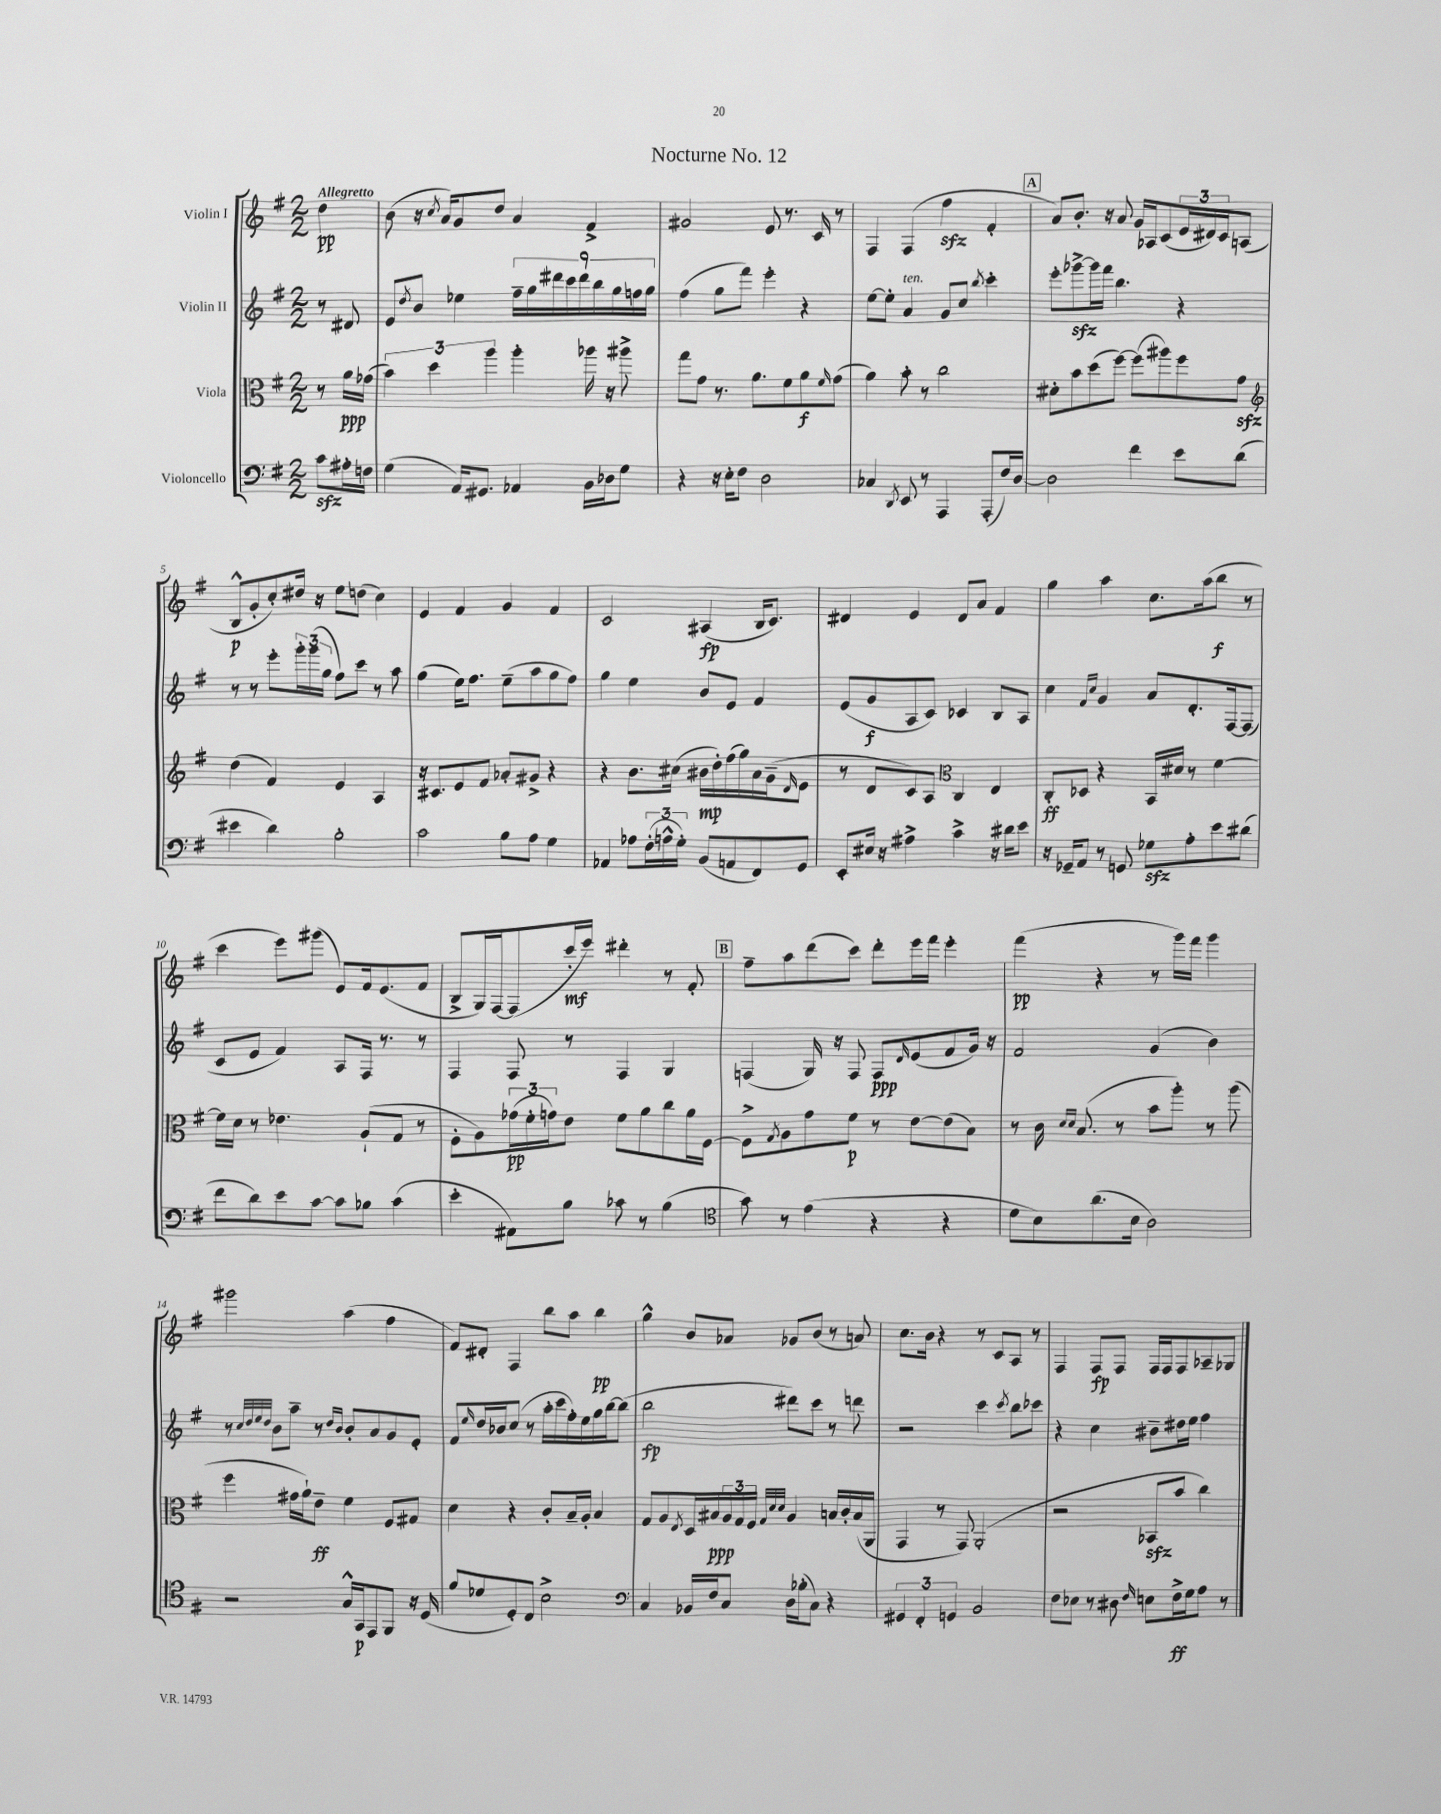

**kern	**dynam	**kern	**dynam	**kern	**dynam	**kern	**dynam
*part4	*part4	*part3	*part3	*part2	*part2	*part1	*part1
*staff4	*staff4	*staff3	*staff3	*staff2	*staff2	*staff1	*staff1
*I"Violoncello	*	*I"Viola	*	*I"Violin II	*	*I"Violin I	*
*clefF4	*	*clefC3	*	*clefG2	*	*clefG2	*
*k[f#]	*	*k[f#]	*	*k[f#]	*	*k[f#]	*
*M2/2	*	*M2/2	*	*M2/2	*	*M2/2	*
=	=	=	=	=	=	=	=
!	!	!	!	!	!	!LO:TX:a:B:t=Allegretto	!
8czz\L	.	8r	.	8r	.	4dd\	pp
16A#X'\L	.	16a\LL	ppp	8d#X/	.	.	.
16Fn\JJ	.	(16g-X\JJ	.	.	.	.	.
=1	=1	=1	=1	=1	=1	=1	=1
(4G\	.	6b\)	.	8e/L	.	(8b\	.
.	.	.	.	8qdd/	.	.	.
.	.	.	.	8b/J	.	16r	.
.	.	6dd\	.	.	.	.	.
.	.	.	.	.	.	8qcc/	.
.	.	.	.	.	.	16a/KL)	.
16AA/KL)	.	.	.	4ee-X\	.	8g/	.
8.GG#X/J	.	.	.	.	.	.	.
.	.	6aa\	.	.	.	.	.
.	.	.	.	.	.	8dd/J	.
4AA-X/	.	4aa'\	.	18ff#~\LL	.	4a/	.
.	.	.	.	18gg\	.	.	.
.	.	.	.	18ddd#X\	.	.	.
.	.	.	.	18ccc\	.	.	.
.	.	.	.	18ddd#\	.	.	.
16BB\LL	.	16aa-X\	.	.	.	4f#^/	.
.	.	.	.	18bb\	.	.	.
16D-X\J	.	16r	.	.	.	.	.
.	.	.	.	18gg\	.	.	.
8G\J	.	8aa#X^\	.	.	.	.	.
.	.	.	.	18ffn\	.	.	.
.	.	.	.	18gg\JJ	.	.	.
=2	=2	=2	=2	=2	=2	=2	=2
4r	.	8gg\L	.	(4ff#\	.	2g#X/	.
.	.	8g\J	.	.	.	.	.
16r	.	8.r	.	8gg\L	.	.	.
16E'\KL	.	.	.	.	.	.	.
8F#\J	.	.	.	8fff#\J)	.	.	.
.	.	8.a\L	.	.	.	.	.
2D\	.	.	.	4eee'\	.	8e/	.
.	.	8f#\	.	.	.	8.r	.
.	.	8a\	f	4r	.	.	.
.	.	.	.	.	.	16c/	.
.	.	16qqf#/	.	.	.	.	.
.	.	(8g\J	.	.	.	8r	.
=3	=3	=3	=3	=3	=3	=3	=3
4C-X/	.	4a\)	.	[8ee\L	.	4F#/	.
.	.	.	.	8ee'\J]	.	.	.
8qDD/	.	.	.	.	.	.	.
!	!	!	!	!LO:TX:a:i:t=ten.	!	!	!
8EE/	.	8b'\	.	4a/	.	(4F#/	.
8r	.	8r	.	.	.	.	.
4AAA/	.	2cc\	.	8g/L	.	4ff#zz\	.
.	.	.	.	8cc/J	.	.	.
.	.	.	.	8qbb/	.	.	.
(8AAA'/L	.	.	.	4ccc'\	.	4f#'/	.
16F#/L)	.	.	.	.	.	.	.
[16D/JJ	.	.	.	.	.	.	.
!!LO:REH:place=s1:t=A
=4	=4	=4	=4	=4	=4	=4	=4
2D\]	.	8d#X'\L	.	8eee'\L	.	8a/L)	.
.	.	8b\	.	[8ggg-Xzz^\	.	8.b'/J	.
.	.	(8dd\	.	16ggg-\L]	.	.	.
.	.	.	.	16fff#\JJ	.	16r	.
.	.	[8ff#\J)	.	4.bb\	.	8a/	.
4f#\	.	(8ff#\L]	.	.	.	16g/LL	.
.	.	.	.	.	.	16A-X/J	.
.	.	8aa#X\)	.	.	.	(8c/	.
8e\L	.	8ff#\	.	4r	.	24e/L	.
.	.	.	.	.	.	24d#X/)	.
.	.	.	.	.	.	24c/J	.
(8d\J	.	8gzz\J	.	.	.	(8An/J	.
!!LO:LB:g=z
=5	=5	=5	=5	=5	=5	=5	=5
*	*	*clefG2	*	*	*	*	*
4e#X\	.	(4dd\	.	8r	.	8B^^/L	p
.	.	.	.	8r	.	8g'/	.
4d\)	.	4f#/)	.	8eee'\L	.	8cc'/)	.
.	.	.	.	24ggg'\L	.	16dd#X/Jk	.
.	.	.	.	(24ggg\	.	.	.
.	.	.	.	.	.	16r	.
.	.	.	.	24gg\JJ	.	.	.
2B'\	.	4e/	.	8ff#\L)	.	8ee\L	.
.	.	.	.	8ccc\J	.	(8ddn\J	.
.	.	4A/	.	8r	.	4cc\)	.
.	.	.	.	8aa\	.	.	.
=6	=6	=6	=6	=6	=6	=6	=6
2c\	.	16r	.	(4gg\	.	4e/	.
.	.	8.c#X/L	.	.	.	.	.
.	.	8e/	.	16ee\KL)	.	4f#/	.
.	.	.	.	8.ff#\J	.	.	.
.	.	8f#/J	.	.	.	.	.
8B\L	.	8a-X'/L	.	(8ee~\L	.	4g/	.
8A\J	.	8g#X^/J	.	8aa\	.	.	.
4G\	.	4r	.	8gg\	.	4f#/	.
.	.	.	.	8ff#\J)	.	.	.
=7	=7	=7	=7	=7	=7	=7	=7
4AA-X/	.	4r	.	4gg\	.	2c/	.
8A-X\L	.	8.b\L	.	4ee\	.	.	.
(24F#'\L	.	.	.	.	.	.	.
24An^^\	.	.	.	.	.	.	.
.	.	(16cc#X\Jk	.	.	.	.	.
24G'\JJ)	.	.	.	.	.	.	.
(8BB/L	.	16b#X\LL	mp	8b/L	.	(4A#X/	fp
.	.	16dd'\)	.	.	.	.	.
8AAn/	.	(16ff#\	.	8e/J	.	.	.
.	.	16gg\)	.	.	.	.	.
8FF#/)	.	16a\	.	4f#/	.	16B/KL	.
.	.	(16g~\J	.	.	.	8.c/J)	.
.	.	16qqd/	.	.	.	.	.
8GG/J	.	8e\J	.	.	.	.	.
=8	=8	=8	=8	=8	=8	=8	=8
8EE'/L	.	8r	.	(8e/L	.	4d#X/	.
16E#X/Jk	.	8d/L	.	8g/	f	.	.
16r	.	.	.	.	.	.	.
4A#X^\	.	8c/)	.	8A/	.	4e/	.
.	.	8A/J	.	8c/J)	.	.	.
*	*	*clefC3	*	*	*	*	*
4c^\	.	4C/	.	4c-X/	.	8d#/L	.
.	.	.	.	.	.	8a/J	.
16r	.	4E/	.	8B/L	.	4f#/	.
16d#X\KL	.	.	.	.	.	.	.
8e\J	.	.	.	8A/J	.	.	.
=9	=9	=9	=9	=9	=9	=9	=9
16r	.	8C'/L	ff	4cc\	.	4gg\	.
16GG-X~/KL	.	.	.	.	.	.	.
8AA/J	.	8D-X/J	.	.	.	.	.
.	.	.	.	16qqf#/LL	.	.	.
.	.	.	.	16qqcc/JJ	.	.	.
8r	.	4r	.	4g/	.	4aa\	.
8GGn/	.	.	.	.	.	.	.
8G-Xzz\L	.	16BB/LL	.	8a/L	.	8.cc\L	.
.	.	16d#X/JJ	.	.	.	.	.
8A'\	.	8r	.	8.d'/	.	.	.
.	.	.	.	.	.	(16aa\k	.
8e\	.	[4f#\	.	.	.	8bb\J	f
.	.	.	.	[16F#/k	.	.	.
(8d#X\J	.	.	.	(8F#/J]	.	8r	.
!!LO:LB:g=z
=10	=10	=10	=10	=10	=10	=10	=10
8f#\L	.	16f#\LL]	.	8c/L	.	4ccc\	.
.	.	16d\JJ	.	.	.	.	.
8d\)	.	8r	.	8e/J	.	.	.
8e\	.	4.e-X\	.	4f#/)	.	8eee\L)	.
[8c\J	.	.	.	.	.	(8ggg#X\J	.
8c\L]	.	.	.	8A/L	.	8e/L)	.
8B-X\J	.	(8A`/L	.	16F#/Jk	.	16f#/k	.
.	.	.	.	8.r	.	(8.e/	.
(4c\	.	8G/J	.	.	.	.	.
.	.	8r	.	8r	.	8f#/J	.
=11	=11	=11	=11	=11	=11	=11	=11
4e'\	.	8F#'\L	.	4F#/	.	8B^/L	.
.	.	8A\)	.	.	.	16G/L)	.
.	.	.	.	.	.	[16F#/J	.
8AA#X\L)	.	(24g-X\L	pp	8F#/	.	(8F#/]	.
.	.	24f#'\	.	.	.	.	.
.	.	24gn\J)	.	.	.	.	.
8B\J	.	8e\J	.	8r	.	16ccc'/L	mf
.	.	.	.	.	.	16eee/JJ)	.
8c-X\	.	8f#\L	.	4F#/	.	4ddd#X'\	.
8r	.	8a\	.	.	.	.	.
(4B\	.	8cc\	.	4G/	.	8r	.
.	.	16a\L	.	.	.	8f#'/	.
.	.	[16F#\JJ	.	.	.	.	.
!!LO:REH:place=s1:t=B
=12	=12	=12	=12	=12	=12	=12	=12
*clefC4	*	*	*	*	*	*	*
8g\)	.	8F#^\L]	.	(4Fn/	.	8ff#~\L	.
.	.	8qG/	.	.	.	.	.
8r	.	8A\	.	.	.	8aa\	.
(4e\	.	8g\	.	16G/)	.	(8ddd\	.
.	.	.	.	16r	.	.	.
.	.	8f#\J	p	8F/	.	8ccc\J)	.
4r	.	8r	.	8F/L	ppp	8ddd'\L	.
.	.	.	.	16qqd/	.	.	.
.	.	[8e\L	.	(8e/	.	16eee\L	.
.	.	.	.	.	.	16fff#\JJ	.
4r	.	(8e\]	.	8f#/	.	4eee'\	.
.	.	8B\J)	.	16g/Jk)	.	.	.
.	.	.	.	16r	.	.	.
=13	=13	=13	=13	=13	=13	=13	=13
8d\L	.	8r	.	2f#/	.	(4fff#\	pp
8B\)	.	16c\	.	.	.	.	.
.	.	16qqd/LL	.	.	.	.	.
.	.	16qqd/JJ	.	.	.	.	.
.	.	(8.B/	.	.	.	.	.
(8.a\	.	.	.	.	.	4r	.
.	.	8r	.	.	.	.	.
16B\Jk	.	.	.	.	.	.	.
2A\)	.	8b\L	.	(4g/	.	8r	.
.	.	8aa'\J)	.	.	.	16ggg\LL)	.
.	.	.	.	.	.	16fff#\JJ	.
.	.	8r	.	4b\)	.	4ggg\	.
.	.	(8aa\	.	.	.	.	.
!!LO:LB:g=z
=14	=14	=14	=14	=14	=14	=14	=14
2r	.	4ff#\	.	8r	.	2ggg#X\	.
.	.	.	.	32qqcc/LLL	.	.	.
.	.	.	.	32qqdd/	.	.	.
.	.	.	.	32qqee/	.	.	.
.	.	.	.	32qqdd/JJJ	.	.	.
.	.	.	.	8b\L	.	.	.
.	.	16g#X\LL	.	8aa~\J	.	.	.
.	.	16a`\J)	.	.	.	.	.
.	.	8e~\J	ff	8r	.	.	.
.	.	.	.	16qqdd/LL	.	.	.
.	.	.	.	16qqb/JJ	.	.	.
16G^^/LL	.	4f#\	.	8b'/L	.	(4aa\	.
16GG/J	p	.	.	.	.	.	.
8EE/	.	.	.	8a/	.	.	.
8FF#/J	.	8F#/L	.	8g/	.	4ff#\	.
16r	.	8G#X/J	.	8e'/J	.	.	.
(16D/	.	.	.	.	.	.	.
=15	=15	=15	=15	=15	=15	=15	=15
8f#/L	.	4d\	.	8f#/L	.	8f#/L)	.
.	.	.	.	16qqee/	.	.	.
8d-X/	.	.	.	16dd/L	.	8d#X'/J	.
.	.	.	.	16b-X/J	.	.	.
8D'/)	.	4r	.	(8cc/J	.	4F#/	.
8C/J	.	.	.	8r	.	.	.
2B^\	.	8c'/L	.	16aa'\LL	.	8bb\L	.
.	.	.	.	16ccc\	.	.	.
.	.	16B~/L	.	16ff#'\)	.	8aa\J	.
.	.	16A'/JJ	.	16ee\	.	.	.
.	.	4B/	.	16gg\	.	4bb\	pp
.	.	.	.	[16bb\J	.	.	.
.	.	.	.	(8bb\J]	.	.	.
=16	=16	=16	=16	=16	=16	=16	=16
*clefF4	*	*	*	*	*	*	*
4C/	.	8G/L	.	2bb\	fp	4gg^^\	.
.	.	8A/	.	.	.	.	.
.	.	8qE/	.	.	.	.	.
16BB-X/LL	.	16D/L	.	.	.	8b/L	.
16F#/J	.	16B#X/	ppp	.	.	.	.
8C/J	.	24A/	.	.	.	8a-X/J	.
.	.	24G/	.	.	.	.	.
.	.	24F#/JJ	.	.	.	.	.
.	.	32qqG/LLL	.	.	.	.	.
.	.	32qqd/	.	.	.	.	.
.	.	32qqd/JJJ	.	.	.	.	.
16D\LL	.	4A/	.	8ddd#X\L)	.	8g-X/L	.
(16B-X'\J	.	.	.	.	.	.	.
8C\J)	.	.	.	8ccc\J	.	(8b/J	.
4r	.	16Bn/LL	.	8r	.	8r	.
.	.	16c'/	.	.	.	.	.
.	.	(16B/	.	8dddn\	.	8an/)	.
.	.	16AA/JJ	.	.	.	.	.
=17	=17	=17	=17	=17	=17	=17	=17
6GG#X/	.	4GG/	.	2r	.	8.cc\L	.
6FF#'/	.	.	.	.	.	.	.
.	.	.	.	.	.	16b\Jk	.
.	.	8r	.	.	.	4r	.
6GGn/	.	.	.	.	.	.	.
.	.	8GG/)	.	.	.	.	.
2BB/	.	(2AA'/	.	4ccc\	.	8r	.
.	.	.	.	.	.	8c/L	.
.	.	.	.	8qccc/	.	.	.
.	.	.	.	8bb\L	.	8A/J	.
.	.	.	.	8ccc-X\J	.	8r	.
=18	=18	=18	=18	=18	=18	=18	=18
8F#\L	.	2r	.	4r	.	4F#/	.
8E-X\J	.	.	.	.	.	.	.
8r	.	.	.	4cc\	.	8F#/L	fp
8D#X\	.	.	.	.	.	8F#/J	.
16qqF#/	.	.	.	.	.	.	.
8En\L	.	8BB-Xzz/L	.	8b#X~\L	.	16F#/LL	.
.	.	.	.	.	.	16F#/J	.
16F#^\L	ff	8b/J	.	16dd#X\L	.	8F#/	.
16G\J	.	.	.	16ee\JJ	.	.	.
8A\J	.	4cc\)	.	4ff#\	.	8A-X~/	.
8r	.	.	.	.	.	8G-X/J	.
==	==	==	==	==	==	==	==
*-	*-	*-	*-	*-	*-	*-	*-
